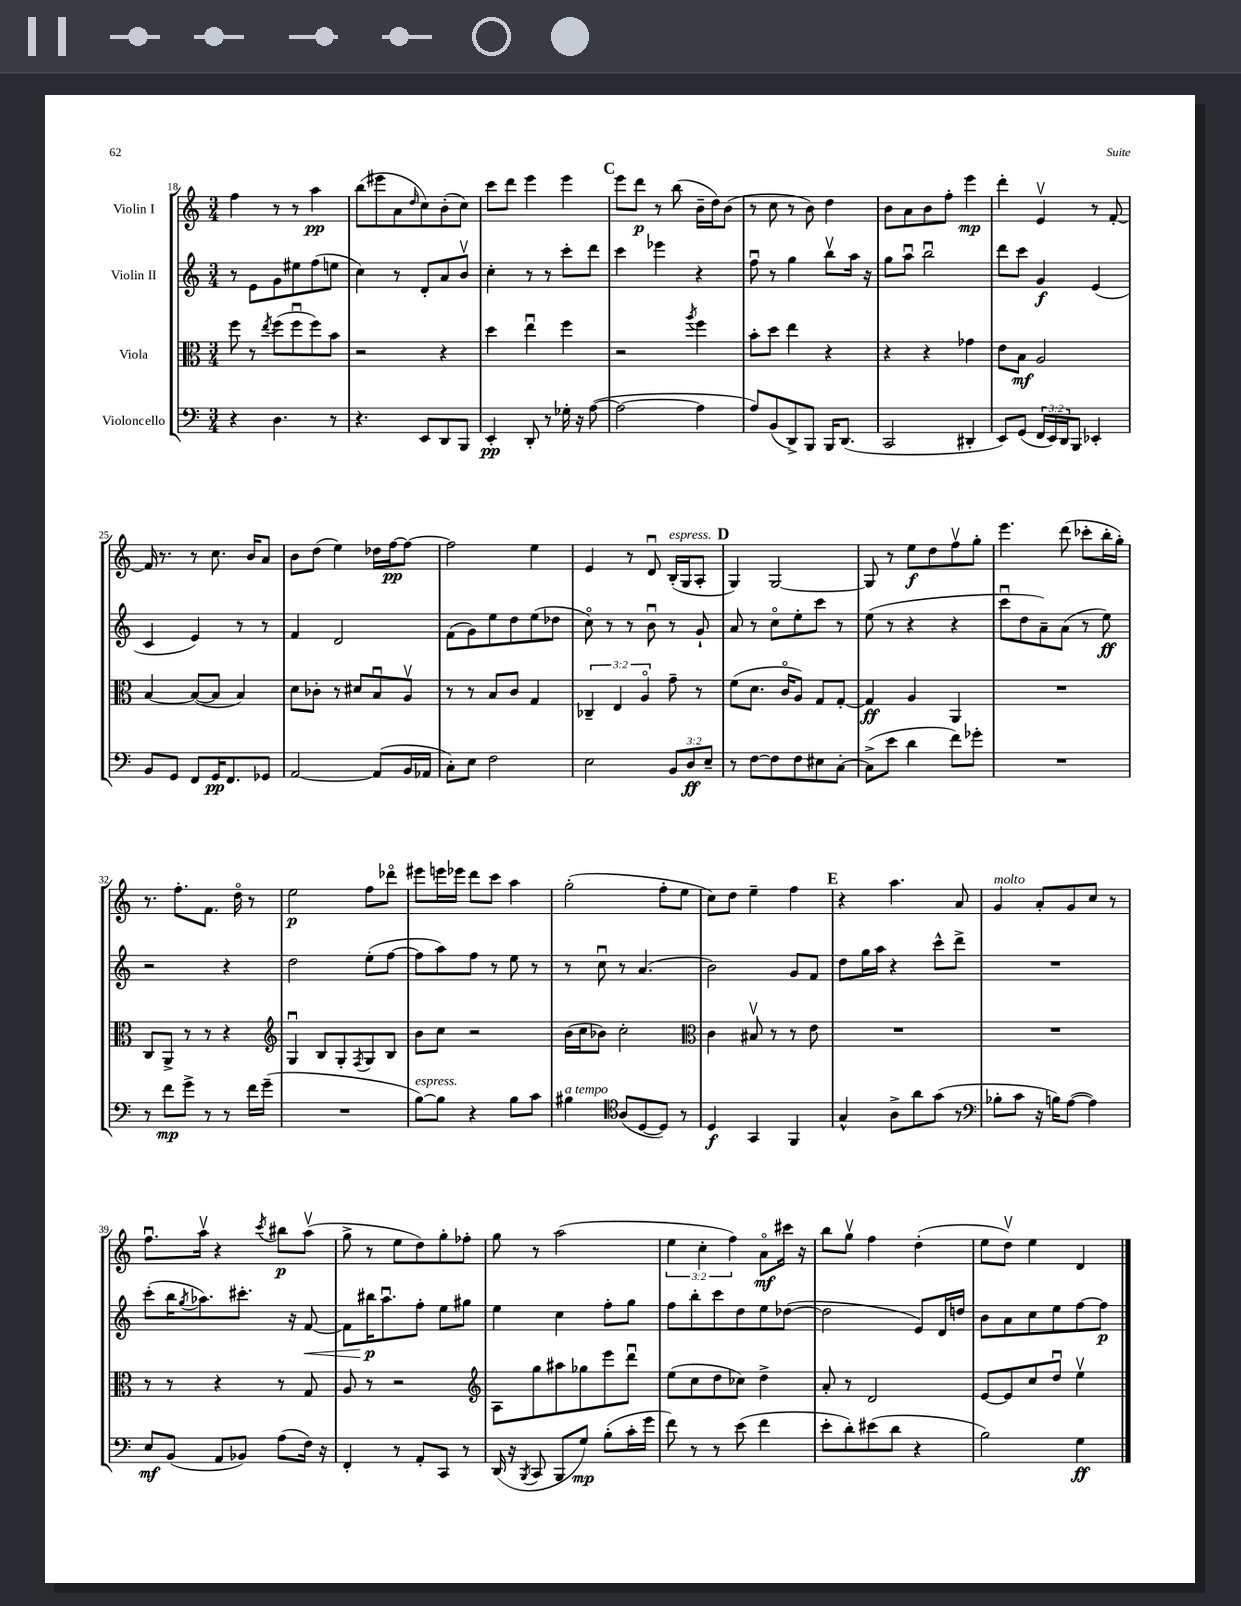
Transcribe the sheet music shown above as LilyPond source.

<<
\new StaffGroup <<
\new Staff = "s0" \with { instrumentName = "Violin I" } {
    \clef treble \key c \major \numericTimeSignature \time 3/4 \override Staff.TupletNumber.text = #tuplet-number::calc-fraction-text
    f''4 r8 r8 a''4\pp |
    b''8( eis'''8 a'8 \grace { d''16 } c''8) b'8-.( c''8) |
    c'''8 d'''8 e'''4 e'''4 |
    \mark \markup { \bold "C" } e'''8 d'''8\p r8 b''8( b'16-- d''16) b'8( |
    r8 c''8 r8 b'8) d''4 |
    b'8 a'8 b'8 f''8-. e'''4\mp |
    d'''4-. e'4\upbow r8 f'8~-. |
    f'16 r8. r8 c''8. b'16 a'8 |
    b'8 d''8( e''4) des''16 f''16~\pp f''8~ |
    f''2 e''4 |
    e'4 r8 d'8\downbow b16-.^\markup { \italic "espress." }( g16 a8-. |
    \mark \markup { \bold "D" } g4) g2~ |
    g8 r8 e''8\f d''8 f''8\upbow g''8-. |
    e'''4. d'''8( ces'''8-. b''16-. g''16-.) |
    r8. f''8.-. f'8. d''16\flageolet r8 |
    e''2\p f''8 des'''8\flageolet |
    eis'''8 e'''16 ees'''16 d'''8 c'''8 a''4 |
    g''2-.( f''8-. e''8 |
    c''8) d''8 e''4-- f''4 |
    \mark \markup { \bold "E" } r4 a''4. a'8 |
    g'4^\markup { \italic "molto" } a'8-. g'8 c''8 r8 |
    f''8.\downbow a''16\upbow r4 \acciaccatura { c'''8 } bis''8\p a''8\upbow( |
    g''8-> r8 e''8 d''8) g''8-. fes''8-. |
    g''8 r8 a''2( |
    \tuplet 3/2 { e''4 c''4-. f''4) } a'8\flageolet\mf cis'''16 r16 |
    b''8 g''8\upbow f''4 d''4-.( |
    e''8 d''8\upbow) e''4 d'4 \bar "|." |
}
\new Staff = "s1" \with { instrumentName = "Violin II" } {
    \clef treble \key c \major \numericTimeSignature \time 3/4
    r8 e'8 g'8 eis''8 f''8( e''8 |
    c''4) r8 d'8-. a'8 b'8\upbow |
    c''4-. r8 r8 c'''8-. d'''8 |
    \mark \markup { \bold "C" } c'''4 ees'''4 r4 |
    f''8\downbow r8 g''4 b''8\upbow a''16 r16 |
    g''8 a''8\downbow b''2\downbow |
    d'''8 c'''8 g'4\f e'4( |
    c'4 e'4) r8 r8 |
    f'4 d'2 |
    f'8( g'8) e''8 d''8 e''8( des''8 |
    c''8\flageolet) r8 r8 b'8\downbow r8 g'8-! |
    \mark \markup { \bold "D" } a'8 r8 c''8\flageolet e''8-. c'''8 r8 |
    e''8( r8 r4 r4 |
    c'''8\downbow d''8 a'8--) a'8( r8 e''8\ff) |
    r2 r4 |
    d''2 e''8-.( f''8~ |
    f''8 a''8) f''8 r8 e''8 r8 |
    r8 c''8\downbow r8 a'4.( |
    b'2) g'8 f'8 |
    \mark \markup { \bold "E" } d''8 g''16 a''16 r4 c'''8-^ d'''8-> |
    R2. |
    c'''8-.( b''16 \acciaccatura { g''8 } aes''8.) cis'''8.-. r16 f'8~\< |
    f'8 bis''16\p\! a''8.\downbow f''8-. e''8 gis''8 |
    e''4 c''4 f''8-. g''8 |
    f''8 b''8-. c'''8 d''8 e''8 des''8~( |
    des''2 e'8) d'16 d''16 |
    b'8 a'8 c''8 e''8 f''8~ f''8\p \bar "|." |
}
\new Staff = "s2" \with { instrumentName = "Viola" } {
    \clef alto \key c \major \numericTimeSignature \time 3/4 \override Staff.TupletNumber.text = #tuplet-number::calc-fraction-text
    f''8 r8 \acciaccatura { e''8 } f''8( f''8\downbow f''8) b'8 |
    r2 r4 |
    d''4 e''4\downbow f''4 |
    \mark \markup { \bold "C" } r2 \acciaccatura { a''8 } f''4 |
    b'8-. d''8 e''4 r4 |
    r4 r4 ges'4 |
    e'8 b8\mf a2 |
    b4~ b8~( b8 b4) |
    d'8 ces'8-. r8 dis'8 b8\downbow a8\upbow |
    r8 r8 b8 c'8 g4 |
    \tuplet 3/2 { ces4-- e4 a4\flageolet } g'8-- r8 |
    \mark \markup { \bold "D" } f'8( d'8. c'16\flageolet a8) g8 g8~-. |
    g4\ff a4 a,4 |
    R2. |
    c8 a,8-> r8 r8 r4 |
    \clef treble g4\downbow b8 g8-. \acciaccatura { f8 } g8 b8 |
    b'8 c''8 r2 |
    b'16( c''16 bes'8) c''2-. |
    \clef alto c'4 bis8\upbow r8 r8 e'8 |
    \mark \markup { \bold "E" } R2. |
    R2. |
    r8 r8 r4 r8 g8 |
    a8 r8 r2 |
    \clef treble a8 g''8 ais''8 ges''8 e'''8 d'''8\downbow |
    e''8( c''8 d''8 ces''8) d''4-> |
    a'8-. r8 d'2 |
    e'8~ e'8 c''8 d''8\downbow e''4\upbow \bar "|." |
}
\new Staff = "s3" \with { instrumentName = "Violoncello" } {
    \clef bass \key c \major \numericTimeSignature \time 3/4 \override Staff.TupletNumber.text = #tuplet-number::calc-fraction-text
    r4 d4. r8 |
    r4. e,8 d,8 b,,8 |
    e,4-.\pp d,8-. r8 ges16-. r16 a8~( |
    \mark \markup { \bold "C" } a2~ a4 |
    a8) b,8( d,8->) b,,8 b,,16 d,8.( |
    c,2 dis,4-. |
    e,8) g,8( \tuplet 3/2 { f,16 e,16) d,16 } b,,8 ees,4-. |
    b,8 g,8 f,8 g,16\pp f,8. ges,8 |
    a,2~ a,8( b,16 aes,16 |
    c8-.) e8 f2 |
    e2 \tuplet 3/2 { b,8 d8\ff e8-- } |
    \mark \markup { \bold "D" } r8 f8~ f8 f8 eis8 c8~-. |
    c8->( e'8 d'4 f'8) ges'8-. |
    R2. |
    r8 f'8\mp g'8-> r8 r8 f'16 g'16--( |
    R2. |
    b8~^\markup { \italic "espress." }) b8 r4 b8 c'8 |
    bis4^\markup { \italic "a tempo" } \clef tenor a8( d8~ d8) r8 |
    d4\f g,4 f,4 |
    \mark \markup { \bold "E" } g4-^ a8-> a'8 g'8( r8 |
    \clef bass bes8-. c'8 r16 b16) a8~( a4) |
    e8\mf b,8( a,8 bes,8) a8( f16) r16 |
    f,4-. r8 a,8-. c,8 r8 |
    d,16( r16 \acciaccatura { b,,8 } c,8 b,,8 g8\mp) b8-.( c'16-. g'16 |
    f'8) r8 r8 e'8( f'4 |
    e'8-. d'8-.) eis'8( d'8 r4 |
    b2) g4\ff \bar "|." |
}
>>
>>
\layout { \context { \Score currentBarNumber = #18 } }
